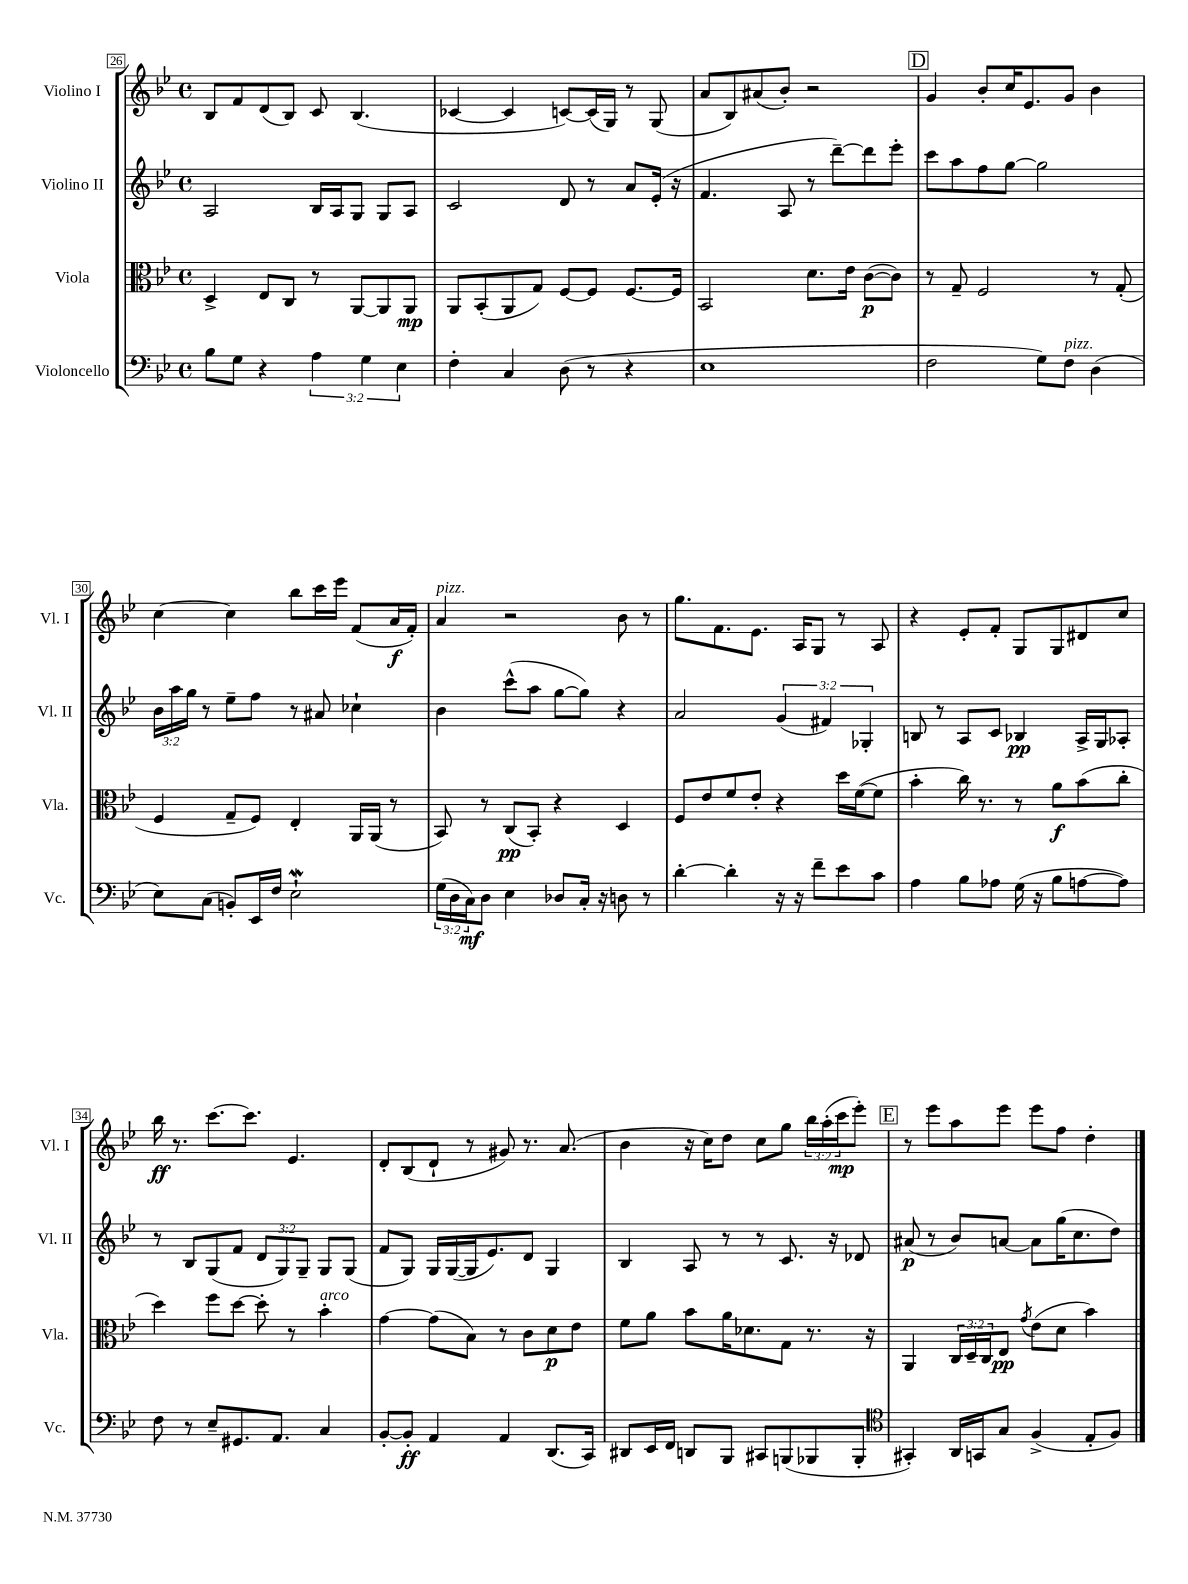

**kern	**dynam	**kern	**dynam	**kern	**dynam	**kern	**dynam
*part4	*part4	*part3	*part3	*part2	*part2	*part1	*part1
*staff4	*staff4	*staff3	*staff3	*staff2	*staff2	*staff1	*staff1
*I"Violoncello	*	*I"Viola	*	*I"Violino II	*	*I"Violino I	*
*I'Vc.	*	*I'Vla.	*	*I'Vl. II	*	*I'Vl. I	*
*clefF4	*	*clefC3	*	*clefG2	*	*clefG2	*
*k[b-e-]	*	*k[b-e-]	*	*k[b-e-]	*	*k[b-e-]	*
*M4/4	*	*M4/4	*	*M4/4	*	*M4/4	*
*met(c)	*	*met(c)	*	*met(c)	*	*met(c)	*
=26	=26	=26	=26	=26	=26	=26	=26
8B-\L	.	4D^/	.	2A/	.	8B-/L	.
8G\J	.	.	.	.	.	8f/	.
4r	.	8E-/L	.	.	.	(8d/	.
.	.	8C/J	.	.	.	8B-/J)	.
6A\	.	8r	.	16B-/LL	.	8c/	.
.	.	.	.	16A/J	.	.	.
.	.	[8AA/L	.	8G/J	.	(4.B-/	.
6G\	.	.	.	.	.	.	.
.	.	8AA/]	.	8G/L	.	.	.
6E-\	.	.	.	.	.	.	.
.	.	8AA/J	mp	8A/J	.	.	.
=27	=27	=27	=27	=27	=27	=27	=27
4F'\	.	8AA/L	.	2c/	.	[4c-X/	.
.	.	(8BB-'/	.	.	.	.	.
4C/	.	8AA/	.	.	.	4c-/]	.
.	.	8G/J)	.	.	.	.	.
(8D\	.	[8F/L	.	8d/	.	[8cn/L)	.
8r	.	8F/J]	.	8r	.	(16c/L]	.
.	.	.	.	.	.	16G/JJ)	.
4r	.	[8.F/L	.	8a/L	.	8r	.
.	.	.	.	(16e-'/Jk	.	(8G/	.
.	.	16F/Jk]	.	16r	.	.	.
=28	=28	=28	=28	=28	=28	=28	=28
1E-	.	2BB-/	.	4.f/	.	8a/L	.
.	.	.	.	.	.	8B-/)	.
.	.	.	.	.	.	(8a#X/	.
.	.	.	.	8A/	.	8b-'/J)	.
.	.	8.d\L	.	8r	.	2r	.
.	.	.	.	[8ddd~\L)	.	.	.
.	.	16e-\Jk	.	.	.	.	.
.	.	([8c\L	p	8ddd\]	.	.	.
.	.	8c\J])	.	8eee-'\J	.	.	.
!!LO:REH:place=s1:t=D
=29	=29	=29	=29	=29	=29	=29	=29
2F\	.	8r	.	8ccc\L	.	4g/	.
.	.	8G~/	.	8aa\	.	.	.
.	.	2F/	.	8ff\	.	8b-'/L	.
.	.	.	.	[8gg\J	.	16cc/K	.
.	.	.	.	.	.	8.e-/	.
8G\L)	.	.	.	2gg\]	.	.	.
!LO:TX:a:i:t=pizz.	!	!	!	!	!	!	!
8F\J	.	.	.	.	.	8g/J	.
(4D\	.	8r	.	.	.	4b-\	.
.	.	(8G'/	.	.	.	.	.
!!LO:LB:g=z
=30	=30	=30	=30	=30	=30	=30	=30
8E-\L)	.	4F/	.	24b-\LL	.	[4cc\	.
.	.	.	.	24aa\	.	.	.
.	.	.	.	24gg\JJ	.	.	.
(8C\J	.	.	.	8r	.	.	.
8BBn'/L)	.	8G~/L	.	8ee-~\L	.	4cc\]	.
16EE-/L	.	8F/J)	.	8ff\J	.	.	.
16F/JJ	.	.	.	.	.	.	.
2E-w`\	.	4E-'/	.	8r	.	8bb-\L	.
.	.	.	.	8a#X/	.	16ccc\L	.
.	.	.	.	.	.	16eee-\JJ	.
.	.	16AA/LL	.	4cc-X`\	.	(8f/L	.
.	.	(16AA/JJ	.	.	.	.	.
.	.	8r	.	.	.	16a/L	f
.	.	.	.	.	.	16f'/JJ)	.
=31	=31	=31	=31	=31	=31	=31	=31
!	!	!	!	!	!	!LO:TX:a:i:t=pizz.	!
(24G\LL	.	8BB-/)	.	4b-\	.	4a/	.
24D\	.	.	.	.	.	.	.
24C\J)	mf	.	.	.	.	.	.
8D\J	.	8r	.	.	.	.	.
4E-\	.	(8C/L	pp	(8ccc^^\L	.	2r	.
.	.	8BB-'/J)	.	8aa\J	.	.	.
8D-X/L	.	4r	.	[8gg\L	.	.	.
16C'/Jk	.	.	.	8gg\J])	.	.	.
16r	.	.	.	.	.	.	.
8Dn\	.	4D/	.	4r	.	8b-\	.
8r	.	.	.	.	.	8r	.
=32	=32	=32	=32	=32	=32	=32	=32
[4d'\	.	8F/L	.	2a/	.	8.gg\L	.
.	.	8e-/	.	.	.	.	.
.	.	.	.	.	.	8.f\	.
4d'\]	.	8f/	.	.	.	.	.
.	.	8e-'/J	.	.	.	8.e-\J	.
16r	.	4r	.	(6g/	.	.	.
16r	.	.	.	.	.	16A/KL	.
8f~\L	.	.	.	.	.	8G/J	.
.	.	.	.	6f#X/)	.	.	.
8e-\	.	16dd\LL	.	.	.	8r	.
.	.	([16f\J	.	.	.	.	.
.	.	.	.	6G-X'/	.	.	.
8c\J	.	8f\J]	.	.	.	8A/	.
=33	=33	=33	=33	=33	=33	=33	=33
4A\	.	4b-'\	.	8Bn/	.	4r	.
.	.	.	.	8r	.	.	.
8B-\L	.	16cc\)	.	8A/L	.	8e-'/L	.
.	.	8.r	.	.	.	.	.
8A-X\J	.	.	.	8c/J	.	8f'/J	.
(16G\	.	8r	.	4B-X/	pp	8G/L	.
16r	.	.	.	.	.	.	.
8B-\L	.	8a\L	f	.	.	8G/	.
[8An\	.	(8b-\	.	16A^/LL	.	8d#X/	.
.	.	.	.	16G/J	.	.	.
8A\J])	.	8cc'\J	.	8A-X'/J	.	8cc/J	.
!!LO:LB:g=z
=34	=34	=34	=34	=34	=34	=34	=34
8F\	.	4dd\)	.	8r	.	16bb-\	ff
.	.	.	.	.	.	8.r	.
8r	.	.	.	8B-/L	.	.	.
8E-~/L	.	8ff\L	.	(8G/	.	[8.ccc\L	.
8.GG#X/	.	[8dd\J	.	8f/J	.	.	.
.	.	.	.	.	.	8.ccc\J]	.
.	.	8dd'\]	.	12d/L	.	.	.
8.AA/J	.	.	.	.	.	.	.
.	.	.	.	12G/)	.	.	.
.	.	8r	.	.	.	4.e-/	.
.	.	.	.	12G~/J	.	.	.
!	!	!LO:TX:a:i:t=arco	!	!	!	!	!
4C/	.	4b-'\	.	8G/L	.	.	.
.	.	.	.	(8G/J	.	.	.
=35	=35	=35	=35	=35	=35	=35	=35
[8BB-'/L	.	[4g\	.	8f/L	.	8d'/L	.
8BB-'/J]	ff	.	.	8G/J)	.	(8B-/	.
4AA/	.	(8g\L]	.	16G/LL	.	8d`/J	.
.	.	.	.	([16G/	.	.	.
.	.	8B-\J)	.	16G/J]	.	8r	.
.	.	.	.	8.e-/)	.	.	.
4AA/	.	8r	.	.	.	8g#X/)	.
.	.	8c\L	.	8d/J	.	8.r	.
(8.DD/L	.	8d\	p	4G/	.	.	.
.	.	.	.	.	.	(8.a/	.
.	.	8e-\J	.	.	.	.	.
16CC/Jk)	.	.	.	.	.	.	.
=36	=36	=36	=36	=36	=36	=36	=36
8DD#X/L	.	8f\L	.	4B-/	.	4b-\	.
16EE-/L	.	8a\J	.	.	.	.	.
16FF/JJ	.	.	.	.	.	.	.
8DDn/L	.	8b-\L	.	8A/	.	16r	.
.	.	.	.	.	.	16cc\KL)	.
8BBB-/J	.	16a\K	.	8r	.	8dd\J	.
.	.	8.d-X\	.	.	.	.	.
8CC#X/L	.	.	.	8r	.	8cc\L	.
(8BBBn/	.	8G\J	.	8.c/	.	8gg\J	.
8BBB-X/	.	8.r	.	.	.	24bb-\LL	.
.	.	.	.	.	.	(24aa'\	.
.	.	.	.	16r	.	.	.
.	.	.	.	.	.	24ccc\J	mp
8BBB-'/J	.	.	.	8d-X/	.	8eee-'\J)	.
.	.	16r	.	.	.	.	.
!!LO:REH:place=s1:t=E
=37	=37	=37	=37	=37	=37	=37	=37
*clefC4	*	*	*	*	*	*	*
4GG#X'/)	.	4AA/	.	(8a#X/	p	8r	.
.	.	.	.	8r	.	8eee-\L	.
16AA/LL	.	24C/LL	.	8b-/L)	.	8aa\	.
.	.	24D~/	.	.	.	.	.
16GGn/J	.	.	.	.	.	.	.
.	.	24C/J	.	.	.	.	.
8G/J	.	8E-/J	pp	[8an/J	.	8eee-\J	.
.	.	8qg/	.	.	.	.	.
(4F^/	.	(8e-\L	.	8a\L]	.	8eee-\L	.
.	.	8d\J	.	(16gg\K	.	8ff\J	.
.	.	.	.	8.cc\	.	.	.
8E-'/L	.	4b-\)	.	.	.	4dd'\	.
8F/J)	.	.	.	8dd\J)	.	.	.
==	==	==	==	==	==	==	==
*-	*-	*-	*-	*-	*-	*-	*-
